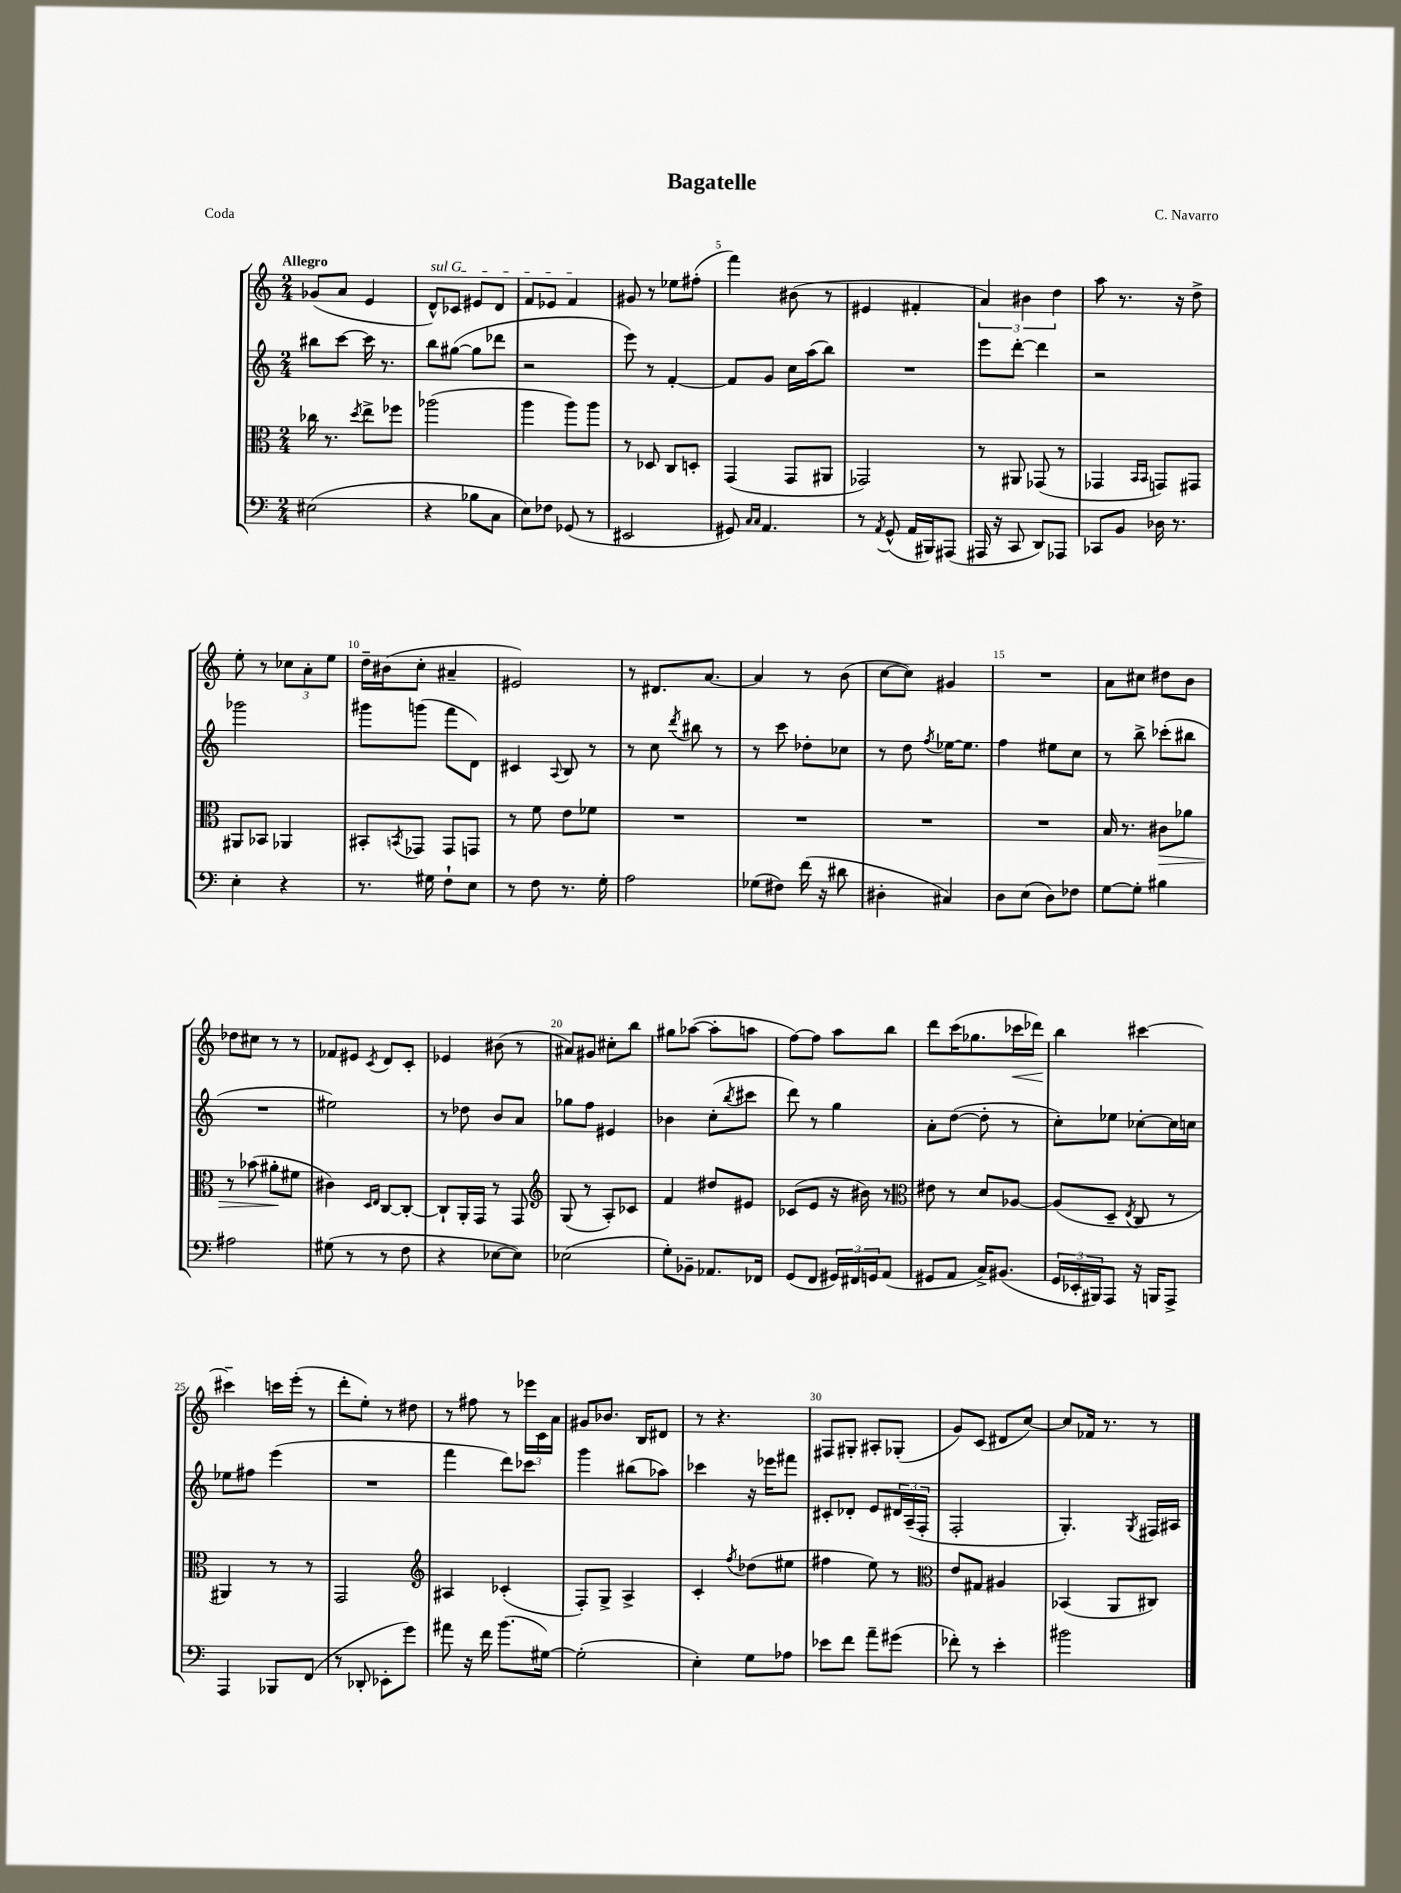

**kern	**kern	**kern	**kern
*staff4	*staff3	*staff2	*staff1
*clefF4	*clefC3	*clefG2	*clefG2
*k[]	*k[]	*k[]	*k[]
*M2/4	*M2/4	*M2/4	*M2/4
(2E#\	16cc-\	8bb#\L	(8g-/L
.	8.r	.	.
.	.	[8ccc\J	8a/J
.	8qdd/	.	.
.	8ee^\L	16ccc\]	4e/
.	.	8.r	.
.	8ff-\J	.	.
=	=	=	=
4r	(2aa-\	8bb\L	8d^^/L)
.	.	([8gg#\J	8c-/J
8B-\L	.	8gg#\]L	8e#/L
8C\J	.	8ddd-\J	8d/J
=	=	=	=
8E\L)	4aa\	2r	8f/L
8F-\J	.	.	8e-/J
(8GG-/	8aa\L)	.	4f/
8r	8aa\J	.	.
=	=	=	=
2EE#/	8r	8eee\)	8g#/
.	8D-/	8r	8r
.	8C/L	[4f'/	8ee-\L
.	8D'/J	.	(8ff#'\J
=	=	=	=
8GG#/)	(4GG/	8f/]L	4fff\)
16qqC/LL	.	.	.
16qqC/JJ	.	.	.
4.AA/	.	8g/J	.
.	8GG/L	16cc\LL	(8b#\
.	.	(16aa\J	.
.	8AA#/J	8bb\J)	8r
=	=	=	=
8r	2GG-/)	2r	4e#/
8qAA/	.	.	.
(8GG^^/	.	.	.
16AA/LL	.	.	4f#'/
16BBB#/J)	.	.	.
(8AAA#/J	.	.	.
=	=	=	=
16AAA#/	8r	8eee\L	6a/)
16r	.	.	.
8CC/	8AA#/	[8ddd'\J	.
.	.	.	6b#\
8DD/L)	(8GG-/	4ddd\]	.
.	.	.	6dd\
8AAA-/J	8r	.	.
=	=	=	=
8CC-/L	4GG-/	2r	8aa\
8BB/J	.	.	8.r
.	16qqBB/LL	.	.
.	16qqBB/JJ	.	.
16D-\	8GG/L)	.	.
8.r	.	.	16r
.	8GG#/J	.	8dd^\
=	=	=	=
4E'\	8AA#/L	2ggg-\	8ee'\
.	8BB-/J	.	8r
4r	4AA-/	.	12cc-\L
.	.	.	12a'\
.	.	.	12ee\J
=	=	=	=
8.r	8BB#'/L	8ggg#\L	16dd~\LL
.	.	.	(16b#\J
.	8qBB/	.	.
.	8GG-/J	(8ggg\J	8cc'\J
16G#\	.	.	.
8F`\L	8GG-/L	8fff\L	4a#~/
8E\J	8GG/J	8d\J)	.
=	=	=	=
8r	8r	4c#/	2e#/)
8F\	8f\	.	.
.	.	8qqA/	.
8.r	8e\L	8B/	.
.	8f-\J	8r	.
16G'\	.	.	.
=	=	=	=
2A\	2r	8r	8r
.	.	8cc\	8.d#/L
.	.	8qddd/	.
.	.	8bb#\	.
.	.	.	[8.a/J
.	.	8r	.
=	=	=	=
(8G-\L	2r	8r	4a/]
8F#\J)	.	8ccc\	.
(16f\	.	8dd-'\L	8r
16r	.	.	.
8d#\	.	8cc-\J	(8b\
=	=	=	=
4D#'\	2r	8r	[8cc\L
.	.	8dd\	8cc\]J)
.	.	8qff/	.
4C#/)	.	[16ee-\LK	4g#/
.	.	8.ee-\]J	.
=	=	=	=
8D\L	2r	4ff\	2r
(8E\J	.	.	.
8D\L)	.	8ee#\L	.
8F-\J	.	8cc\J	.
=	=	=	=
[8G\L	16B/	8r	8a\L
.	8.r	.	.
8G'\]J	.	8bb^\	8cc#\J
4B#\	8c#\L	(8ccc-'\L	8dd#\L
.	8a-\J	8bb#\J	8b\J
=	=	=	=
2A#\	8r	2r	8dd-\L
.	(8b-\	.	8cc#\J
.	8a#'\L	.	8r
.	8f#\J	.	8r
=	=	=	=
(8G#\	4c#\)	2ee#\)	8f-/L
8r	.	.	8e#/J
.	16qqD/LL	.	.
.	16qqE/JJ	.	8qc/
8r	[8C/L	.	8d/L
8F\	8C'/_J	.	8c'/J
=	=	=	=
4r	8C`/]L	8r	4e-/
.	16AA'/L	8dd-\	.
.	16GG/JJ	.	.
[8E-\L	8r	8b/L	(8b#\
8E-\]J)	8GG/	8a/J	8r
=	=	=	=
*	*clefG2	*	*
(2E-\	(8G/	8gg-\L	8a#/L)
.	8r	8ff\J	8g#/J
.	8A'/L)	4e#/	8cc#'\L
.	8c-/J	.	8bb\J
=	=	=	=
8G'\L)	4f/	4b-\	8gg#\L
8BB-~\J	.	.	([8aa-\J
8.AA-/L	8dd#/L	(8cc'\L	8aa-'\]L
.	.	8qbb/	.
.	8e#/J	8ccc#\J	8aa\J
16FF-/Jk	.	.	.
=	=	=	=
(8GG/L	(8c-/L	8ddd\)	[8ff\L)
8FF/J	8e/J	8r	8ff\]J
24GG#/LL)	16r	4gg\	8aa\L
24FF#/	.	.	.
.	16b#\)	.	.
24GG/J	.	.	.
(8AA/J	8r	.	8bb\J
=	=	=	=
*	*clefC3	*	*
8GG#/L	8e#\	8a'\L	8ddd\L
8AA/J	8r	([8dd\J	(16ccc\K
.	.	.	8.gg-\
16C^/LK)	8d/L	8dd'\]	.
(8.BB#/J	.	.	.
.	[8A-/J	8r	16ccc-\L
.	.	.	16ddd-\JJ)
=	=	=	=
24GG/LL	(8A-/]L	8cc'\L)	4bb\
24EE-'/	.	.	.
24BBB#/J)	.	.	.
8AAA/J	8D~/J	8ee-\J	.
.	8qE/	.	.
16r	8C/	[8cc-'\L	[4ccc#\
16BBB/LK	.	.	.
8AAA^/J	8r	16cc-\]L	.
.	.	16cc\JJ	.
=	=	=	=
4AAA/	4AA#/)	8ee-\L	4ccc#~\]
.	.	8ff#\J	.
8BBB-/L	8r	(4eee\	16ccc\LL
.	.	.	(16eee'\JJ
(8FF/J	8r	.	8r
=	=	=	=
8r	2GG/	2r	8ddd'\L
8DD-'/	.	.	8ee'\J)
8EE-'\L	.	.	8r
8g\J)	.	.	8dd#\
=	=	=	=
*	*clefG2	*	*
8a#\	4A#/	4fff\	8r
16r	.	.	8ff#\
16f\	.	.	.
(8.b\L	(4c-'/	8ddd\L)	8r
.	.	8ccc-\J	24eee-\LL
.	.	.	24c\
[16G#\Jk)	.	.	.
.	.	.	24a\JJ
=	=	=	=
(2G#'\]	8F'/L)	4ggg\	8g#/L
.	8G^/J	.	8.b-/J
.	4A^/	(8bb#\L	.
.	.	.	16B/LK
.	.	8aa-\J)	8d#/J
=	=	=	=
4E'\)	4c'/	4ccc-\	8r
.	.	.	4.r
.	8qff/	.	.
8G\L	(8dd-\L	16r	.
.	.	16eee-\LK	.
8A-\J	8ee#\J	8fff#\J	.
=	=	=	=
8e-\L	4ff#\	8c#'/L	8F#/L
8f\J	.	8d-'/J	8G#'/J
8a~\L	8ee\)	8e/L	8A#'/L
(8g#\J	8r	24d#/L	(8G-'/J
.	.	(24A~/	.
.	.	24F'/JJ	.
=	=	=	=
*	*clefC3	*	*
8f-'\)	8e/L	2F'/	8g/L)
8r	8G#/J	.	(8c/J
4e'\	4A#/	.	8d#/L
.	.	.	[8cc/J)
=	=	=	=
2b#\	(4BB-/	4.G'/)	8cc/]L
.	.	.	16f-/Jk
.	.	.	8.r
.	8AA/L	.	.
.	.	8qG/	.
.	8C#/J)	16F#/LL	8r
.	.	16A#/JJ	.
==	==	==	==
*-	*-	*-	*-
